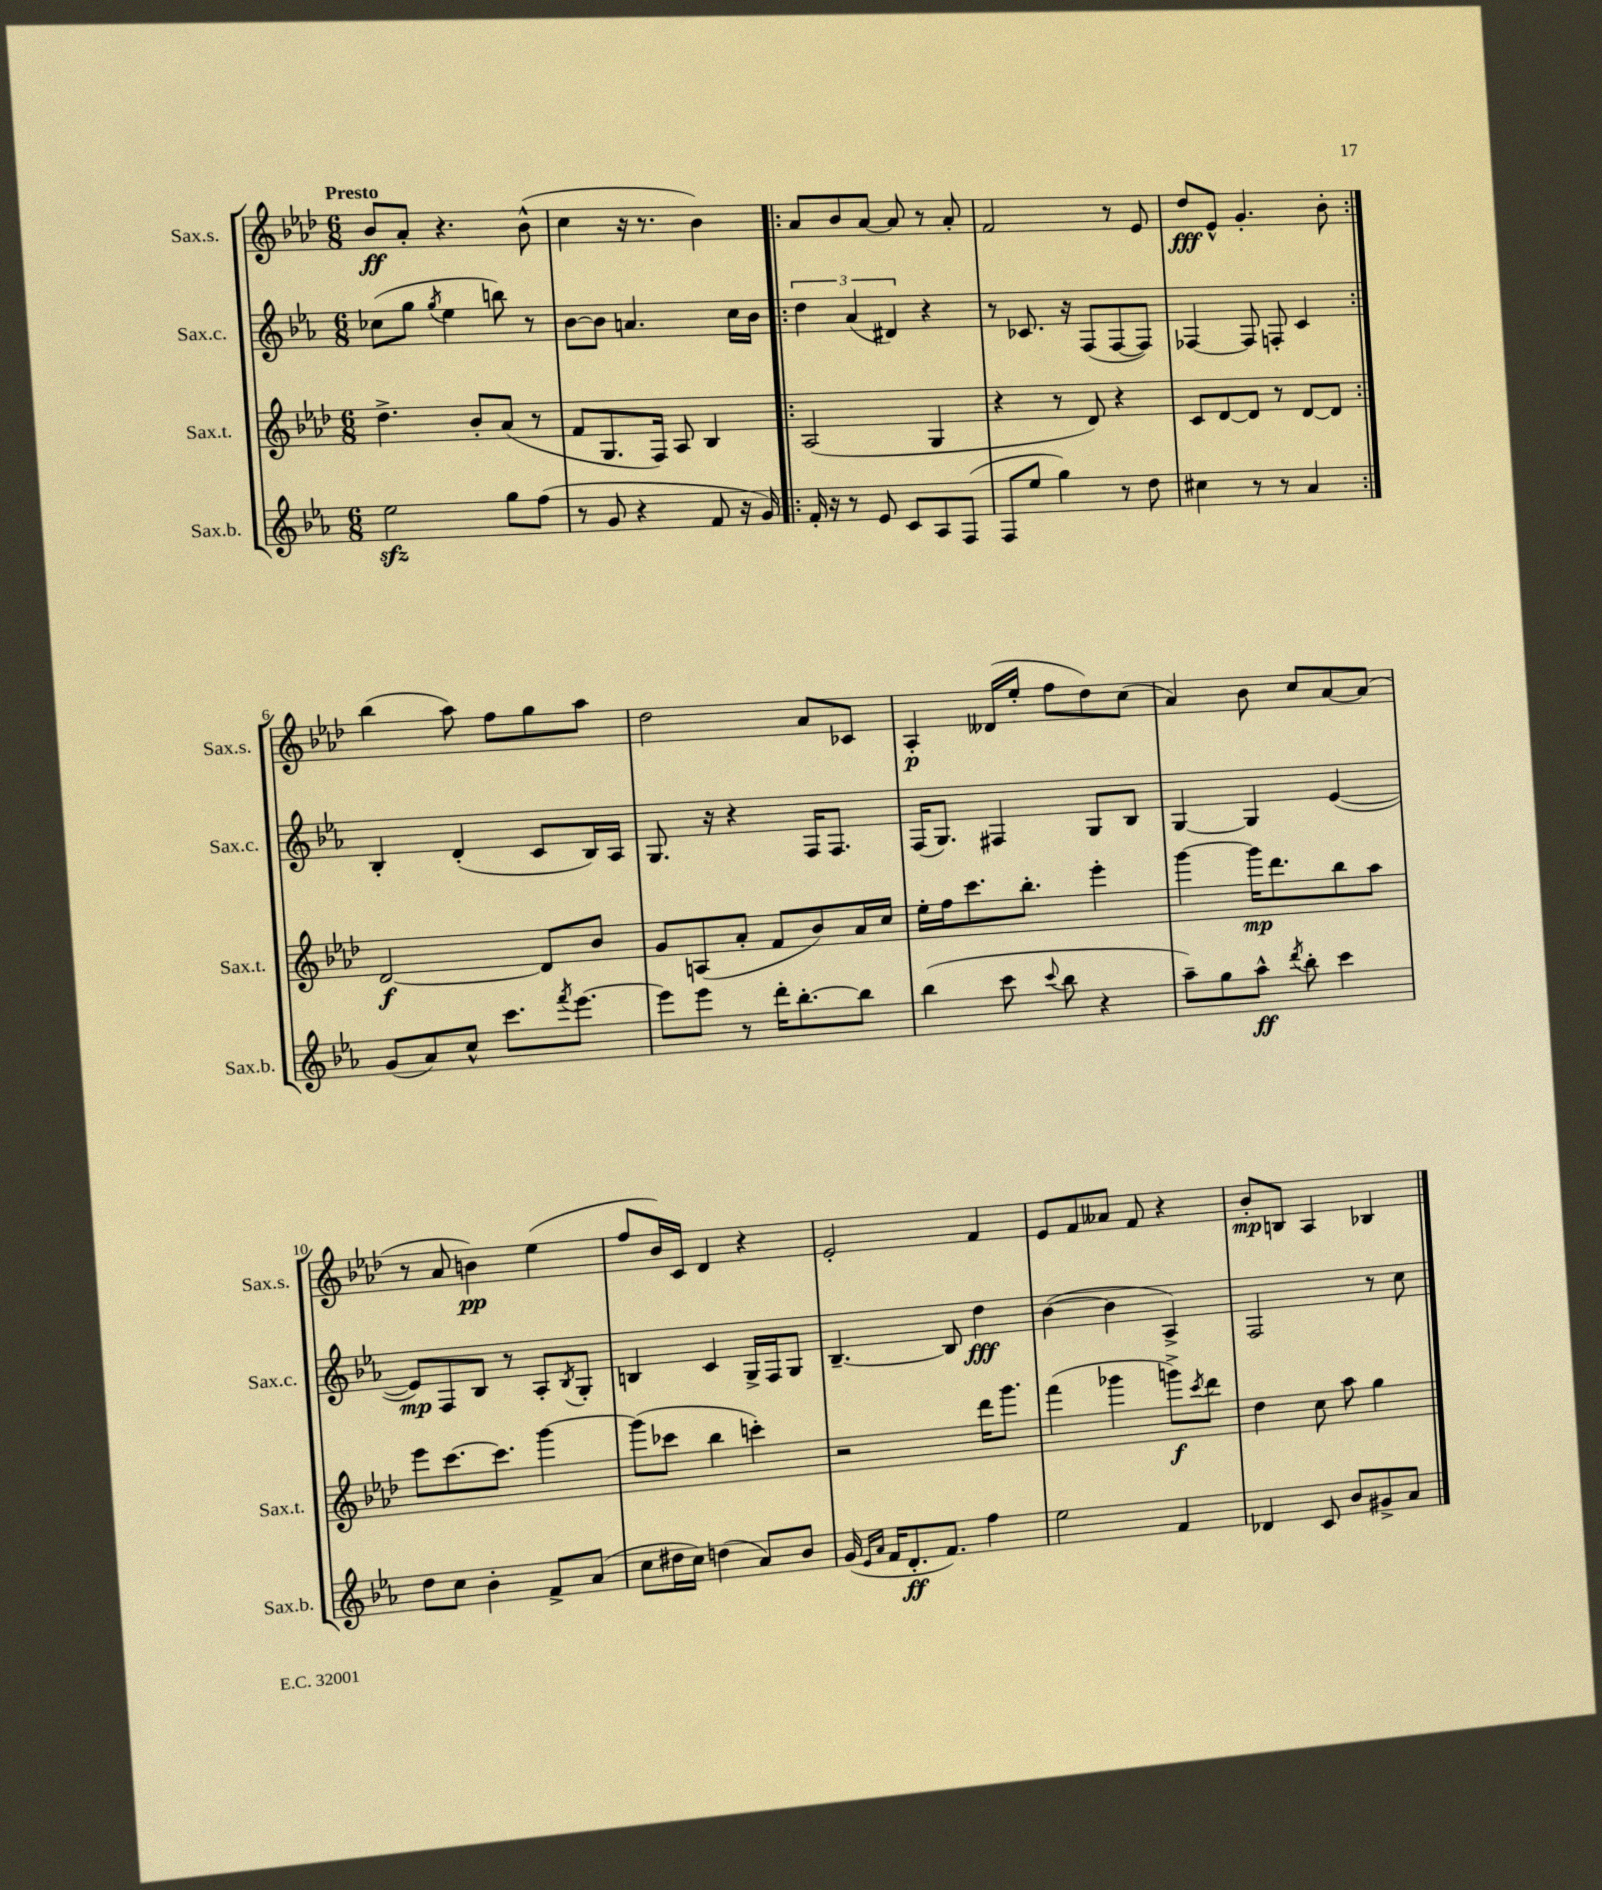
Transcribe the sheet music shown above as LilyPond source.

<<
\new StaffGroup <<
\new Staff = "s0" \with { instrumentName = "Sax.s." shortInstrumentName = "Sax.s." } {
    \clef treble \key aes \major \numericTimeSignature \time 6/8 \tempo "Presto"
    bes'8\ff aes'8-. r4. bes'8-^( |
    c''4 r16 r8. bes'4) |
    \repeat volta 2 { aes'8 bes'8 aes'8~ aes'8 r8 aes'8-. |
    f'2 r8 ees'8 |
    des''8\fff ees'8-^ g'4.-. bes'8-. | }
    bes''4( aes''8) f''8 g''8 aes''8 |
    des''2 aes'8 ces'8 |
    aes4-.\p deses'16( ees''16-. f''8 des''8) c''8( |
    aes'4) bes'8 c''8 aes'8~ aes'8( |
    r8 aes'8 b'4\pp) ees''4( |
    f''8 bes'16) c'16 des'4 r4 |
    ees'2-. f'4 |
    ees'8 f'8 aeses'8 f'8 r4 |
    bes'8-.\mp b8 aes4 bes4 \bar "|." |
}
\new Staff = "s1" \with { instrumentName = "Sax.c." shortInstrumentName = "Sax.c." } {
    \clef treble \key ees \major \numericTimeSignature \time 6/8
    ces''8( g''8 \acciaccatura { g''8 } ees''4 b''8) r8 |
    bes'8~ bes'8 a'4. c''16 bes'16 |
    \repeat volta 2 { \tuplet 3/2 { d''4 aes'4( dis'4) } r4 |
    r8 ces'8. r16 f8( f8~ f8) |
    fes4~ fes8 f8-. c'4 | }
    bes4-. d'4-.( c'8 bes16) aes16 |
    g8. r16 r4 f16 f8. |
    f16( g8.) fis4 g8 bes8 |
    g4~ g4 ees'4~( |
    ees'8\mp) f8 bes8 r8 aes8-. \acciaccatura { bes8 } g8-. |
    b4 c'4 g16-> f16 g8 |
    bes4.~-- bes8 d''4\fff |
    bes'4~( bes'4 aes4->) |
    f2 r8 c''8 \bar "|." |
}
\new Staff = "s2" \with { instrumentName = "Sax.t." shortInstrumentName = "Sax.t." } {
    \clef treble \key aes \major \numericTimeSignature \time 6/8
    des''4.-> bes'8-. aes'8( r8 |
    f'8 g8. f16) aes8 bes4 |
    \repeat volta 2 { aes2( g4 |
    r4 r8 des'8) r4 |
    c'8 des'8~ des'8 r8 des'8~ des'8 | }
    des'2~\f des'8 bes'8 |
    g'8 a8( aes'8-. f'8 bes'8) aes'16 c''16 |
    ees''16-. f''16 c'''8. bes''8.-. ees'''4-. |
    g'''4~ g'''16\mp des'''8. bes''8 aes''8 |
    ees'''8 c'''8.~ c'''8. g'''4~ |
    g'''8( ces'''8 bes''4 c'''4-.) |
    r2 des'''16 g'''8. |
    f'''4( ges'''4 g'''8->\f) \acciaccatura { c'''8 } des'''8 |
    des''4 c''8 aes''8 g''4 \bar "|." |
}
\new Staff = "s3" \with { instrumentName = "Sax.b." shortInstrumentName = "Sax.b." } {
    \clef treble \key ees \major \numericTimeSignature \time 6/8
    ees''2\sfz g''8 f''8( |
    r8 g'8 r4 f'8 r16 g'16) |
    \repeat volta 2 { f'16-. r16 r8 ees'8 c'8 aes8 f8( |
    f8 ees''8 g''4) r8 d''8 |
    cis''4 r8 r8 aes'4 | }
    g'8( aes'8) c''8-^ c'''8. \acciaccatura { f'''8 } ees'''8.~ |
    ees'''8 ees'''8 r8 d'''16-. bes''8.~-. bes''8 |
    bes''4( c'''8 \appoggiatura { c'''8 } bes''8 r4 |
    aes''8--) g''8 aes''8-^\ff \acciaccatura { d'''8 } bes''8-. c'''4 |
    d''8 c''8 bes'4-. f'8-> aes'8( |
    c''8 dis''16 c''16) d''4( aes'8) bes'8 |
    g'16( \grace { ees'16 aes'16 } f'16 d'8.-.\ff f'8.) f''4 |
    ees''2 f'4 |
    des'4 c'8 bes'8 gis'8-> aes'8 \bar "|." |
}
>>
>>
